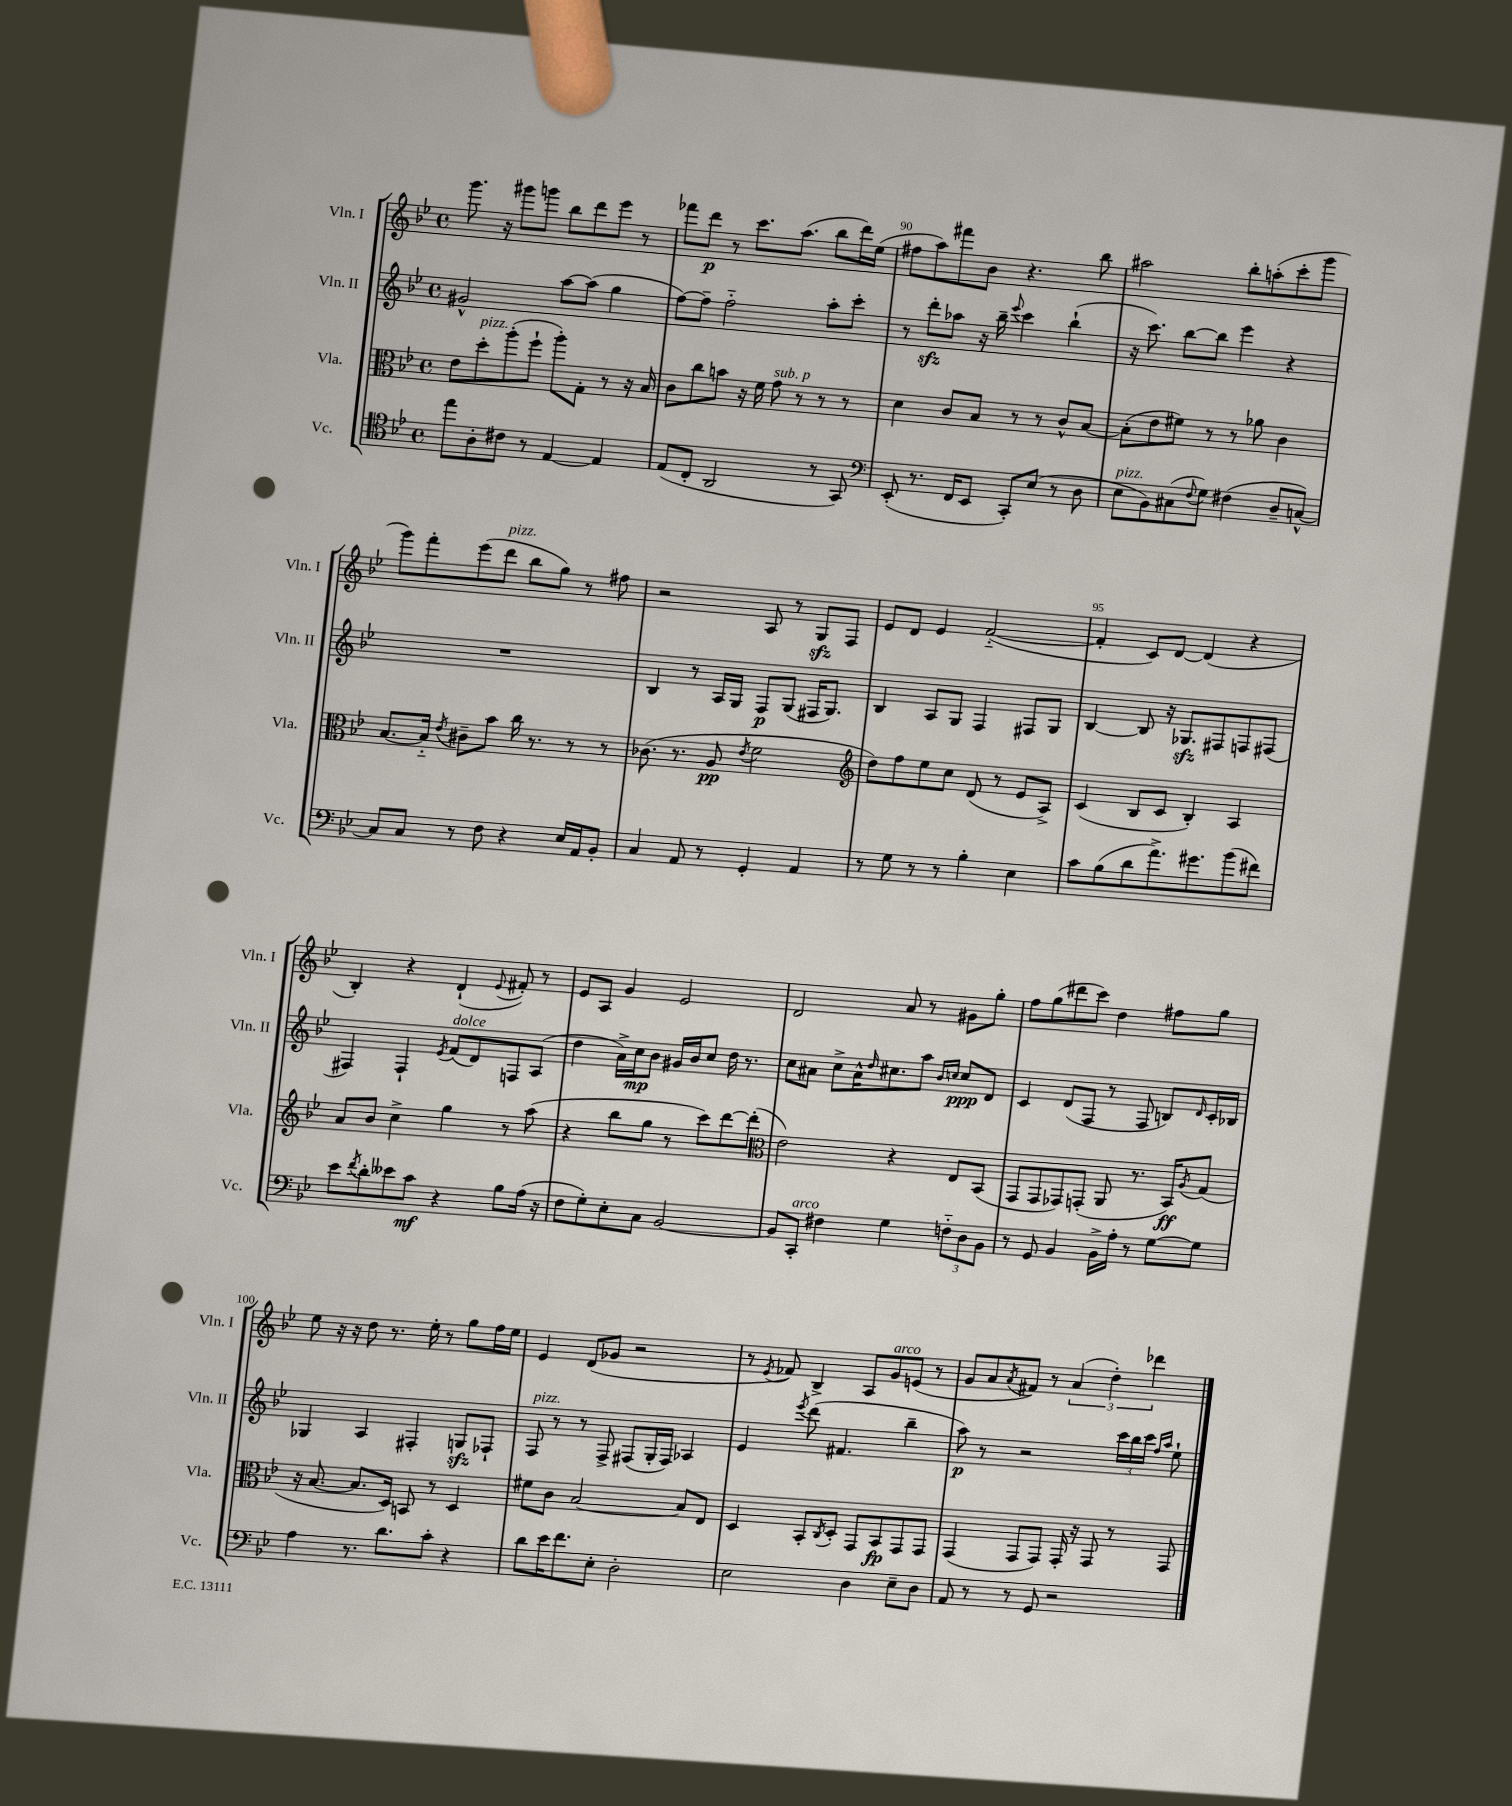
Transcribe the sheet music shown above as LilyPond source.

<<
\new StaffGroup <<
\new Staff = "s0" \with { instrumentName = "Vln. I" shortInstrumentName = "Vln. I" } {
    \clef treble \key bes \major \defaultTimeSignature \time 4/4
    g'''8. r16 gis'''8 g'''8 bes''8 d'''8 ees'''8 r8 |
    fes'''8 d'''8\p r8 c'''8. a''8.( bes''8 d'''16) ees''16( |
    fis''8 a''8) fis'''8 bes'8 r4. bes''8 |
    ais''2 bes''8-. a''8-.( c'''8-. g'''8 |
    g'''8) f'''8-. ees'''8( d'''8^\markup { \italic "pizz." } bes''8 g''8) r8 fis''8 |
    r2 a8 r8 g8\sfz f8 |
    ees'8 d'8 ees'4 f'2~-_( |
    f'4-. c'8) d'8~ d'4( r4 |
    bes4-.) r4 d'4-!( \appoggiatura { ees'8 } fis'8-.) r8 |
    ees'8 a8 g'4 ees'2 |
    d'2 a'8 r8 gis'8 g''8-. |
    f''8 g''8( dis'''8 c'''8) d''4 fis''8 g''8 |
    ees''8 r16 r16 d''8 r8. ees''16-. r8 g''8 f''16 ees''16 |
    ees'4 d'8( ges'8 r2 |
    r8 \acciaccatura { ees'8 } fes'8) bes4-> a8 g'8^\markup { \italic "arco" } e'8( r8 |
    g'8 a'8 \acciaccatura { a'8 } fis'8) r8 \tuplet 3/2 { a'4( d''4-.) des'''4 } \bar "|." |
}
\new Staff = "s1" \with { instrumentName = "Vln. II" shortInstrumentName = "Vln. II" } {
    \clef treble \key bes \major \defaultTimeSignature \time 4/4
    gis'2-^ a''8~ a''8( g''4 |
    f''8~) f''8-- f''2-_ a''8-. c'''8-. |
    r8 d'''8-.\sfz aes''8 r16 bes''16-- \appoggiatura { ees'''8 } c'''4 bes''4-!( |
    r16 c'''8.) bes''8~ bes''8 ees'''4 r4 |
    R1 |
    bes4 r8 a16 g16 f8\p g8( fis16 g8.) |
    bes4 a8 g8 f4 fis8 g8 |
    bes4~ bes8 r16 ges8.\sfz fis8 f8 fis8( |
    fis4) fis4-! \acciaccatura { ees'8 } f'8^\markup { \italic "dolce" }( d'8) f8 a8( |
    d''4 a'16->) c''16\mp bes'8 gis'16 bes'16 c''8 d''16 r8. |
    c''8 ais'8 c''8-> ais'16-^ \grace { d''16 } cis''8. a''8 \grace { bes'16 c''16 } c''8\ppp d'8 |
    c'4 d'8( f8 r8 f8 b8) \grace { d'16 } c'16-. bes16 |
    ges4 a4 fis4-. g8\sfz fes8-! |
    f8^\markup { \italic "pizz." } r8 r8 f8-> fis8( g16-. fis16) aes4 |
    ees'4 \acciaccatura { ees'''8 } d'''8( fis'4. bes''4-- |
    a''8\p) r8 r2 \tuplet 3/2 { c'''16 bes''16 c'''16 } \grace { f''16 a''16 } ees''8-! \bar "|." |
}
\new Staff = "s2" \with { instrumentName = "Vla." shortInstrumentName = "Vla." } {
    \clef alto \key bes \major \defaultTimeSignature \time 4/4
    ees'8 d''8-.^\markup { \italic "pizz." } a''8-.( f''8-! a''8-.) g8-. r8 r16 bes16 |
    c'8 c''8 b'8 r16 f'16 g'8^\markup { \italic "sub. p" } r8 r8 r8 |
    d'4 c'8 bes8 r8 r8 c'8-^ bes8~ |
    bes8-.( ees'8 fis'8) r8 r8 aes'8 c'4 |
    bes8.~ bes16-_ \acciaccatura { ees'8 } cis'8-- bes'8 c''16 r8. r8 r8 |
    ces'8.( r8. a8\pp \acciaccatura { ees'8 } f'2 |
    \clef treble d''8) f''8 ees''8 c''8 d'8( r8 ees'8 a8->) |
    c'4( bes8 c'8 bes4-.) a4 |
    a'8 bes'8 c''4-> g''4 r8 a''8( |
    r4 bes''8 g''8 r8 c'''8) d'''8~ d'''8-.( |
    \clef alto ees'2) r4 ees8 bes,8( |
    g,8 g,8 ges,8) g,8-.( a,8 r8. bes,16\ff) \acciaccatura { a8 } g8( |
    r16 bes8.~ bes8. d16) b,8 r8 d4 |
    fis'8 c'8 bes2~ bes8 ees8 |
    d4 bes,8-. \acciaccatura { c8 } d8-. g,8 bes,8\fp g,8 g,8 |
    g,4( g,8 g,8) g,16-. r16 g,8 r8 g,8 \bar "|." |
}
\new Staff = "s3" \with { instrumentName = "Vc." shortInstrumentName = "Vc." } {
    \clef tenor \key bes \major \defaultTimeSignature \time 4/4
    ees''8 a8-. cis'8 r8 ees4~ ees4 |
    ees8( c8-. a,2 r8 g,8) |
    \clef bass ees,8-.( r8. f,16 ees,8 c,8-.) ees8( r8 d8 |
    ees8^\markup { \italic "pizz." } bes,8) cis8( \appoggiatura { f8 } g8) fis4( d8-- c8~-^) |
    c8 c8 r8 f8 r4 ees16 a,16 bes,8-. |
    c4 a,8 r8 g,4-. a,4 |
    r8 g8 r8 r8 bes4-. ees4 |
    c'8 bes8( d'8 a'8.->) gis'8. bes'8( fis'8) |
    ees'8 \acciaccatura { f'8 } d'8-. eeses'8 c'8\mf r4 bes8 a16( r16 |
    f8 g8-.) ees8-. c8 bes,2~ |
    bes,8 c,8-.^\markup { \italic "arco" } fis4 g4 \tuplet 3/2 { f8-_ d8 bes,8 } |
    r8 g,8 bes,4 bes,16-> a16-. r8 g8~ g8 |
    a4 r8. d'8. c'8-. r4 |
    d'8 ees'16 f'8. ees8-. d2-. |
    ees2 d4 ees8-- d8 |
    a,8 r8 r8 g,8 r2 \bar "|." |
}
>>
>>
\layout { \context { \Score currentBarNumber = #88 \override BarNumber.break-visibility = ##(#f #t #t) barNumberVisibility = #(every-nth-bar-number-visible 5) } }
